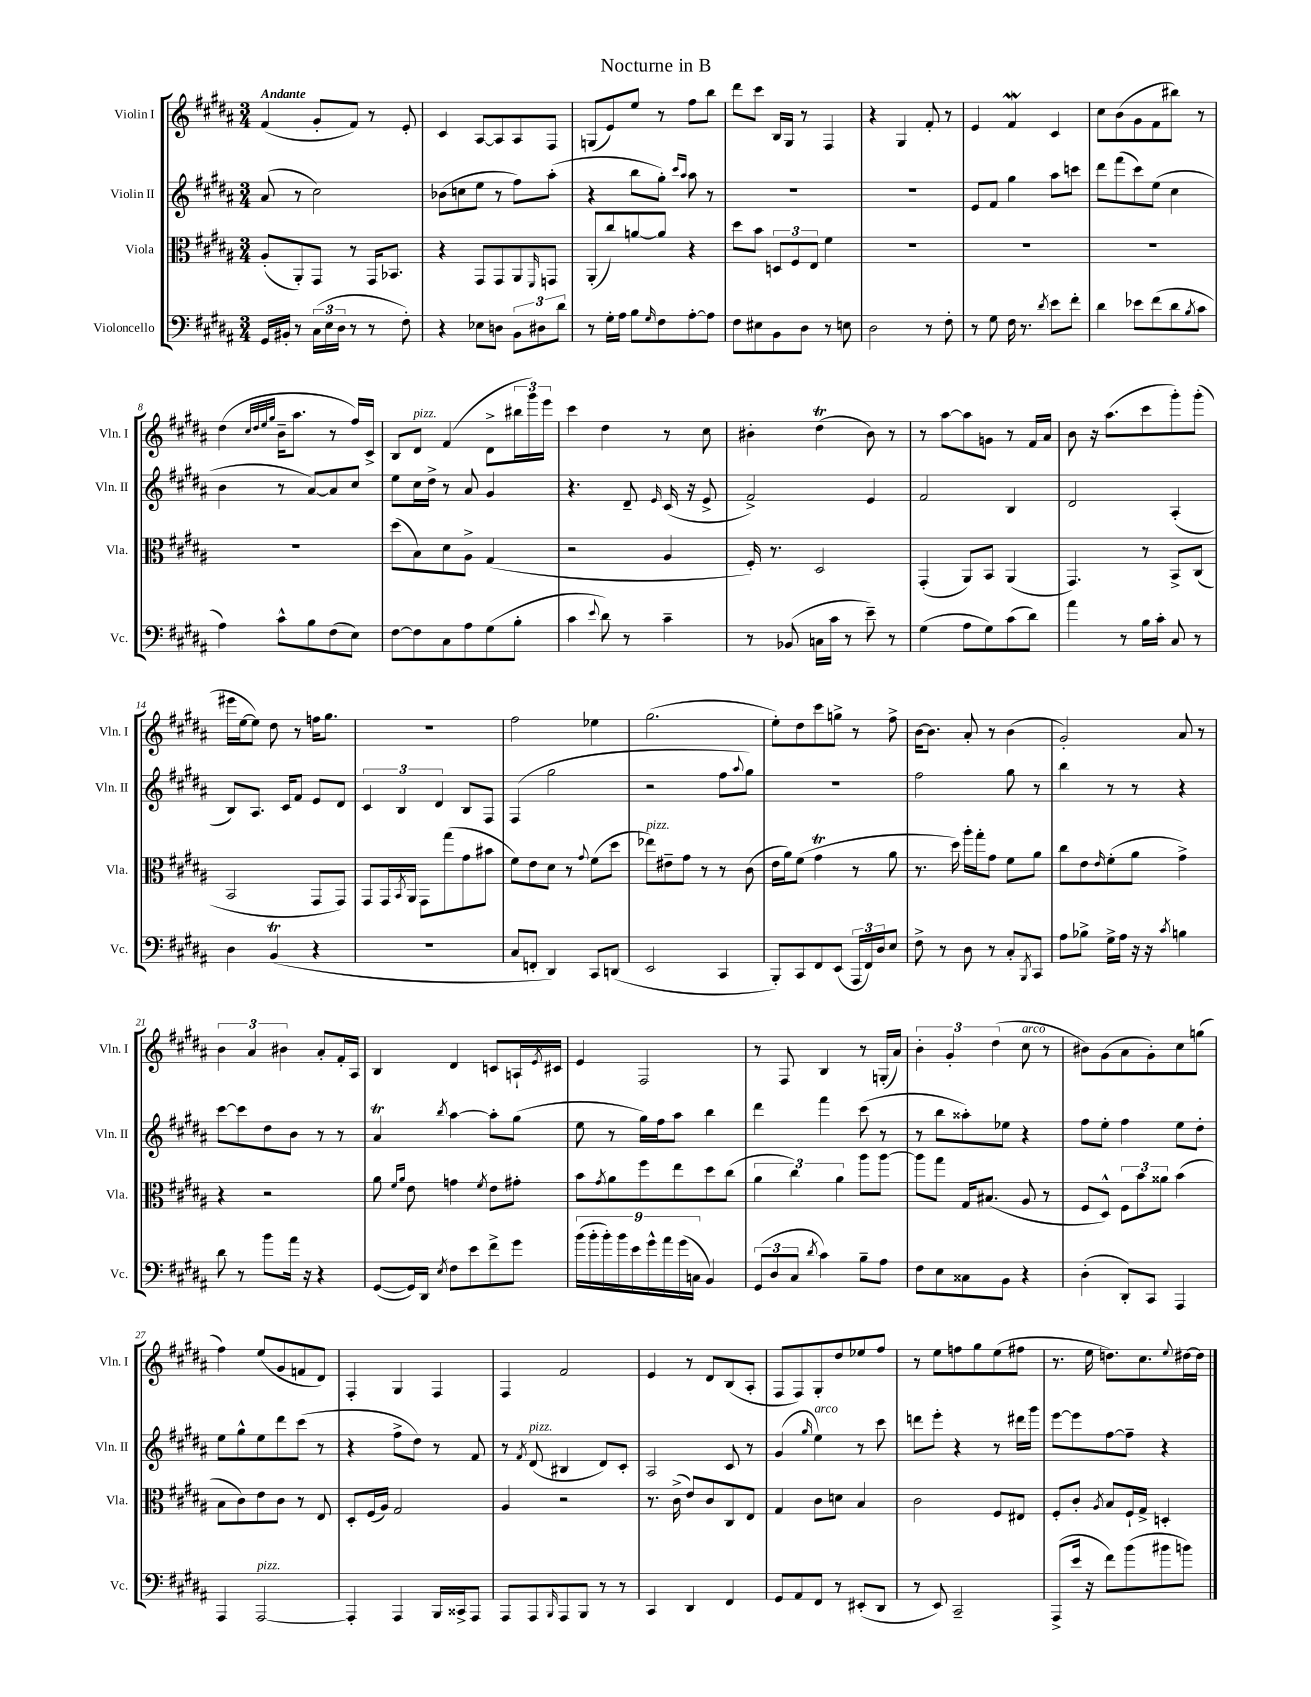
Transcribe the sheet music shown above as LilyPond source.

\header { title = "Nocturne in B" }
<<
\new StaffGroup <<
\new Staff = "s0" \with { instrumentName = "Violin I" shortInstrumentName = "Vln. I" } {
    \clef treble \key b \major \numericTimeSignature \time 3/4 \tempo "Andante"
    fis'4( gis'8-. fis'8) r8 e'8-. |
    cis'4 ais8~ ais8 ais8 fis8 |
    g8( e'8) e''8 r8 fis''8 b''8 |
    dis'''8 cis'''8 b16 gis16 r8 fis4 |
    r4 gis4 fis'8-. r8 |
    e'4 fis'4\mordent cis'4 |
    cis''8 b'8( gis'8 fis'8 bis''8) r8 |
    dis''4( \grace { cis''32 dis''32 e''32 gis''32 } b'16-- ais''8. r8 fis''16) cis'16-> |
    b8 dis'8^\markup { \italic "pizz." } fis'4( dis'8-> \tuplet 3/2 { bis''16 gis'''16) e'''16 } |
    cis'''4 dis''4 r8 cis''8 |
    bis'4-. dis''4\trill( bis'8) r8 |
    r8 ais''8~ ais''8 g'8 r8 fis'16 ais'16 |
    b'8 r16 ais''8.( cis'''8 gis'''8-.) gis'''8-.( |
    eis'''16 e''16~ e''8) dis''8 r8 f''16 gis''8. |
    R2. |
    fis''2 ees''4 |
    gis''2.( |
    e''8-.) dis''8 cis'''8 g''8-> r8 fis''8-> |
    b'16~ b'8. ais'8-. r8 b'4( |
    gis'2-.) ais'8 r8 |
    \tuplet 3/2 { b'4 ais'4 bis'4 } ais'8-. fis'16-. ais16 |
    b4 dis'4 c'8 a16-! \acciaccatura { e'8 } cis'16 |
    e'4 fis2 |
    r8 fis8 b4 r8 g16-.( ais'16) |
    \tuplet 3/2 { b'4-. gis'4-. dis''4( } cis''8^\markup { \italic "arco" } r8 |
    bis'8) gis'8( ais'8 gis'8-.) cis''8 g''8( |
    fis''4) e''8( gis'8 f'8 dis'8) |
    fis4-. gis4 fis4 |
    fis4 fis'2 |
    e'4 r8 dis'8 b8( ais8-. |
    fis8 fis8) gis8-. dis''8 ees''8 fis''8 |
    r8 e''8 f''8 gis''8 e''8( fis''8 |
    r8. e''16 d''8.) cis''8. \appoggiatura { e''8 } dis''16~ dis''16 \bar "|." |
}
\new Staff = "s1" \with { instrumentName = "Violin II" shortInstrumentName = "Vln. II" } {
    \clef treble \key b \major \numericTimeSignature \time 3/4
    ais'8( r8 cis''2) |
    bes'8( c''8 e''8 r8 fis''8) ais''8-.( |
    r4 b''8 gis''8-.) \grace { cis'''16 ais''16 } ais''8 r8 |
    R2. |
    R2. |
    e'8 fis'8 gis''4 ais''8 c'''8 |
    dis'''8 fis'''8( cis'''8) e''8( cis''4 |
    b'4 r8 ais'8~) ais'8 cis''8 |
    e''8 cis''16 dis''16-> r8 ais'8 gis'4 |
    r4. dis'8-- \grace { e'16 } cis'16( r16 e'8-> |
    fis'2->) e'4 |
    fis'2 b4 |
    dis'2 ais4-.( |
    b8) ais8. cis'16 fis'8 e'8 dis'8 |
    \tuplet 3/2 { cis'4 b4 dis'4 } b8 fis8 |
    fis4( gis''2 |
    r2 fis''8 \appoggiatura { ais''8 } gis''8) |
    R2. |
    fis''2 gis''8 r8 |
    b''4 r8 r8 r4 |
    cis'''8~ cis'''8 dis''8 b'8 r8 r8 |
    ais'4\trill \acciaccatura { b''8 } ais''4~ ais''8-. gis''8( |
    e''8 r8 gis''16) fis''16 ais''8 b''4 |
    dis'''4 fis'''4 cis'''8( r8 |
    r8 b''8 aisis''8-.) ees''8 r4 |
    fis''8 e''8-. fis''4 e''8 dis''8-. |
    e''8 gis''8-^ e''8 dis'''8 cis'''8( r8 |
    r4 fis''8-> dis''8) r8 fis'8 |
    r8 \acciaccatura { fis'8 } dis'8^\markup { \italic "pizz." }( bis4 dis'8) cis'8-. |
    ais2 cis'8 r8 |
    gis'4( \grace { gis''16 } e''4^\markup { \italic "arco" }) r8 cis'''8 |
    d'''8 e'''8-. r4 r8 dis'''16 gis'''16 |
    e'''8~ e'''8 fis''8~ fis''8-- r4 \bar "|." |
}
\new Staff = "s2" \with { instrumentName = "Viola" shortInstrumentName = "Vla." } {
    \clef alto \key b \major \numericTimeSignature \time 3/4
    ais8-.( ais,8-.) gis,8 r8 gis,16 bes,8. |
    r4 gis,8 gis,8 ais,8 \grace { fis,16 } g,8 |
    ais,8-.( cis''8) a'8~ a'8 r4 |
    dis''8 b'8 \tuplet 3/2 { d8 fis8 e8 } fis'4 |
    R2. |
    R2. |
    R2. |
    R2. |
    dis''8( b8) dis'8 ais8-> gis4( |
    r2 ais4 |
    fis16-.) r8. dis2 |
    gis,4-.( ais,8) b,8 ais,4( |
    gis,4.) r8 b,8-> cis8( |
    b,2 gis,8 gis,8) |
    gis,8 gis,16 \acciaccatura { b,8 } ais,16 gis,8 gis''8( gis'8 bis'8 |
    fis'8) e'8 dis'8 r8 \appoggiatura { gis'8 } fis'8( dis''8 |
    ees''8^\markup { \italic "pizz." }) eis'8-- gis'8 r8 r8 cis'8( |
    e'16 ais'16) fis'8( gis'4\trill r8 ais'8 |
    r8. dis''16) ais''16-. gis''16-. gis'8 fis'8 ais'8 |
    cis''8 e'8 \grace { e'16 } fis'8-.( ais'8 gis'4->) |
    r4 r2 |
    ais'8 \grace { fis'16 ais'16 } e'8 g'4 \acciaccatura { fis'8 } e'8 gis'8-. |
    b'8 \acciaccatura { gis'8 } ais'8 fis''8 e''8 dis''8 cis''8( |
    \tuplet 3/2 { ais'4 cis''4) ais'4 } ais''8 ais''8~ |
    ais''8 gis''8 gis16 bis8.( ais8 r8 |
    fis8 dis8-^) \tuplet 3/2 { fis8 b'8 aisis'8 } b'4( |
    b8 cis'8) e'8 cis'8 r8 e8 |
    dis8-. fis16( ais16) gis2 |
    ais4 r2 |
    r8. cis'16->( e'8) cis'8 cis8 e8 |
    gis4 cis'8 d'8 b4 |
    cis'2 fis8 eis8 |
    fis8-. cis'8-. \acciaccatura { ais8 } b8 fis16-! gis16-> d4-. \bar "|." |
}
\new Staff = "s3" \with { instrumentName = "Violoncello" shortInstrumentName = "Vc." } {
    \clef bass \key b \major \numericTimeSignature \time 3/4
    gis,16 bis,16-. r8 \tuplet 3/2 { cis16( e16 dis16 } r8 r8 fis8-.) |
    r4 ees8 d8 \tuplet 3/2 { b,8 dis8 dis'8 } |
    r8 gis16-. ais16 b8 \grace { gis16 } fis8 ais8~-. ais8 |
    fis8 eis8 b,8 dis8 r8 e8 |
    dis2 r8 fis8-. |
    r8 gis8 fis16 r8. \acciaccatura { dis'8 } e'8 fis'8-. |
    dis'4 ees'8 fis'8( dis'8 \acciaccatura { b8 } cis'8 |
    ais4) cis'8-^ b8 fis8( e8) |
    fis8~ fis8 cis8 ais8 gis8( b8-. |
    cis'4 \appoggiatura { e'8 } dis'8) r8 cis'4-- |
    r8 bes,8( c16 cis'16 r8 e'8--) r8 |
    gis4( ais8 gis8) cis'8( dis'8) |
    ais'4 r8 b16 cis'16-. cis8 r8 |
    dis4 b,4\trill( r4 |
    R2. |
    cis8 f,8-. dis,4) cis,8 d,8( |
    e,2 cis,4 |
    b,,8-.) cis,8 fis,8 e,8( \tuplet 3/2 { ais,,16 fis,16) dis16 } e8 |
    fis8-> r8 dis8 r8 cis8-. \acciaccatura { b,,8 } cis,8 |
    ais8 bes8-> gis16-> ais16 r16 r16 \acciaccatura { cis'8 } b4 |
    dis'8 r8 b'8 ais'16 r16 r4 |
    gis,8~( gis,16) dis,16 \acciaccatura { e8 } fis8 e'8 fis'8-> gis'8 |
    \tuplet 9/8 { b'16( b'16-. b'16-.) b'16 e'16 gis'16-^ ais'16 gis'16( c16 } b,4) |
    \tuplet 3/2 { gis,8( dis8 cis8 } \acciaccatura { dis'8 } cis'4) b8-- ais8 |
    fis8 e8 cisis8 b,8 r4 |
    dis4-.( dis,8-.) cis,8 ais,,4 |
    ais,,4 ais,,2~^\markup { \italic "pizz." } |
    ais,,4-. ais,,4 b,,16 cisis,16-> ais,,8 |
    ais,,8 ais,,8 \grace { b,,16 } ais,,8 b,,8 r8 r8 |
    cis,4 dis,4 fis,4 |
    gis,8 ais,8 fis,8 r8 eis,8-.( dis,8 |
    r8 e,8) cis,2-- |
    ais,,8->( e'16 r16 fis'8) b'8( bis'8 b'8) \bar "|." |
}
>>
>>
